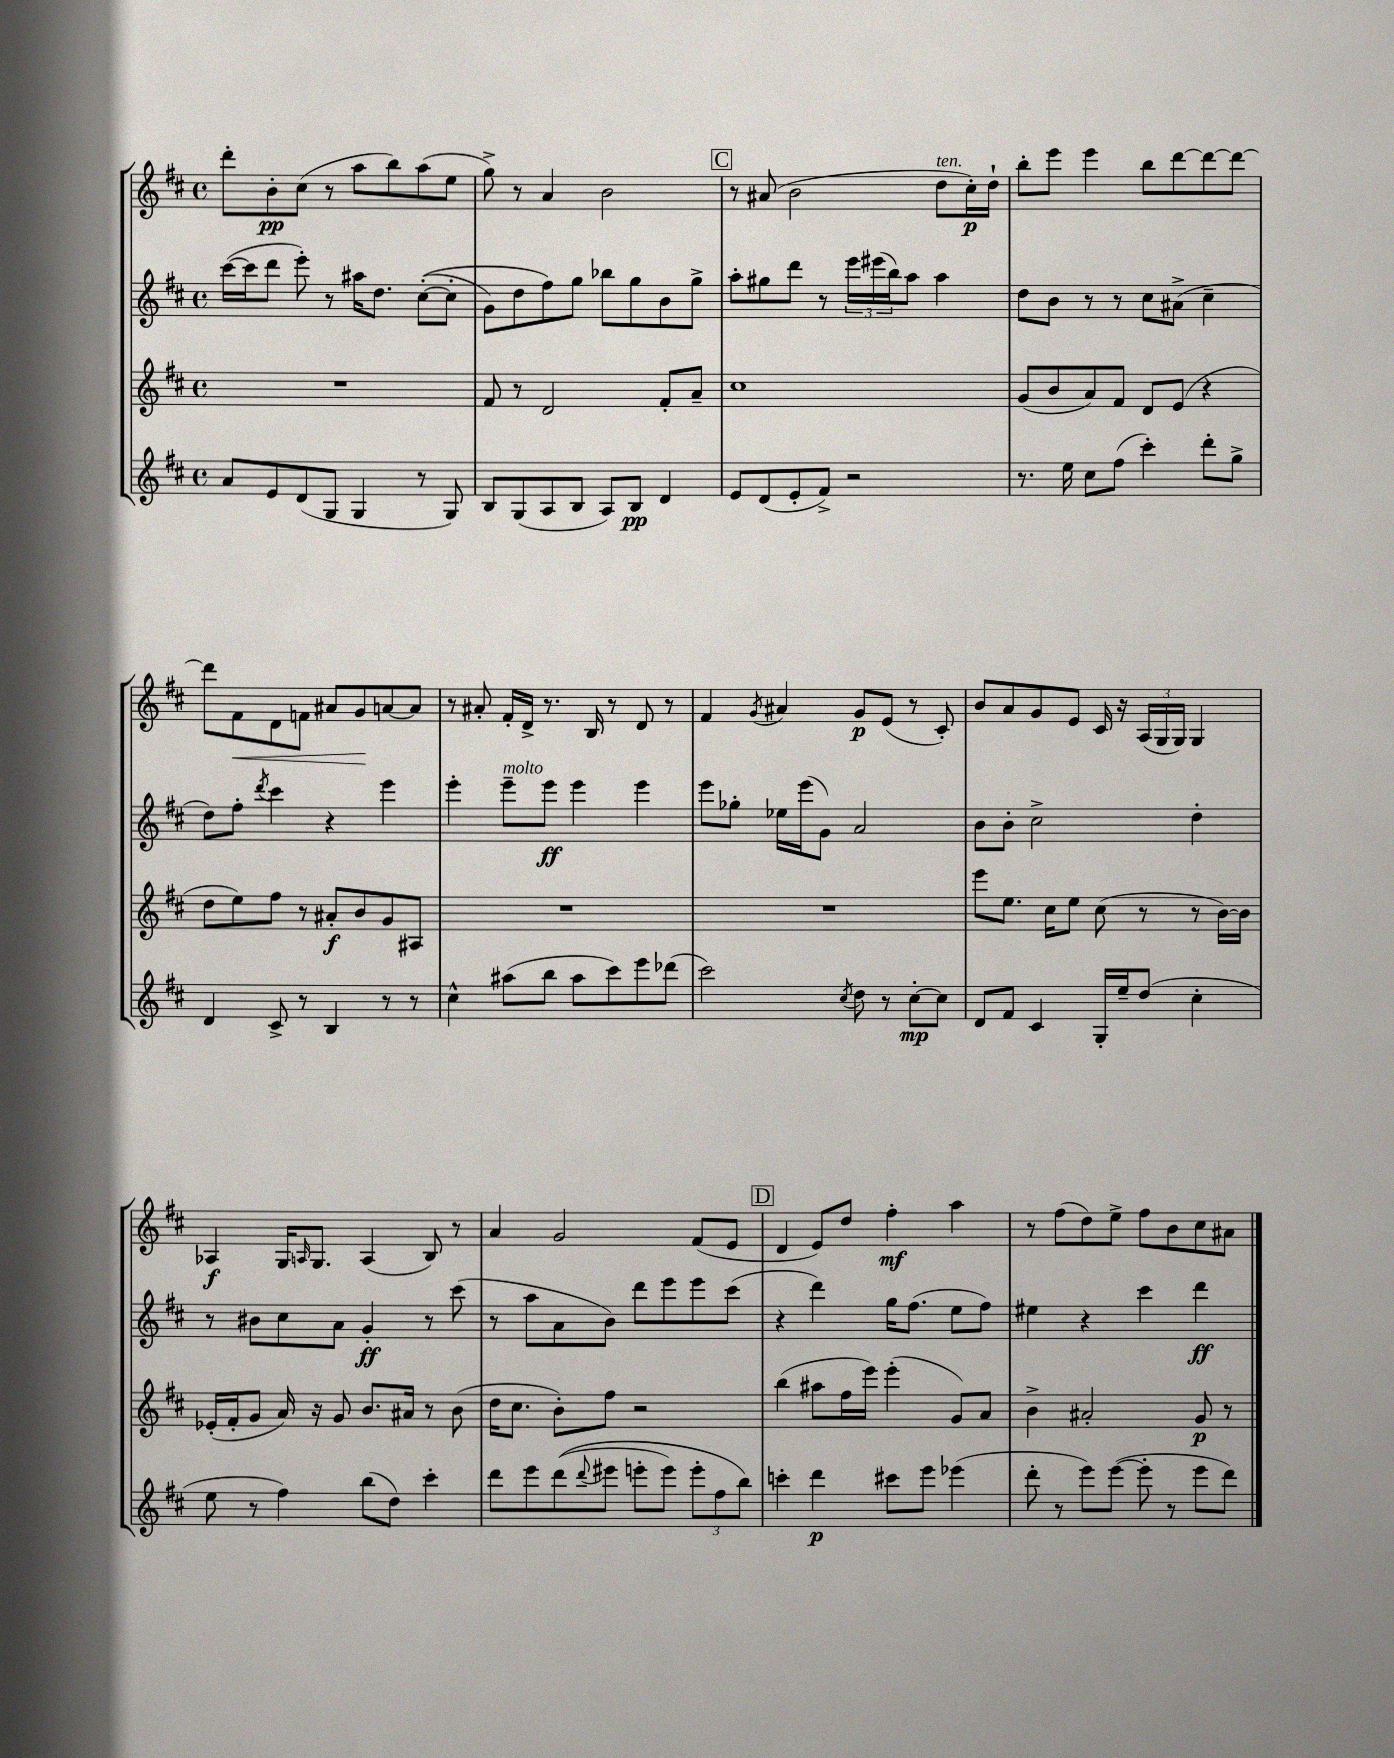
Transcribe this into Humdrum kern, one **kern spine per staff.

**kern	**dynam	**kern	**dynam	**kern	**dynam	**kern	**dynam
*part4	*part4	*part3	*part3	*part2	*part2	*part1	*part1
*staff4	*staff4	*staff3	*staff3	*staff2	*staff2	*staff1	*staff1
*clefG2	*	*clefG2	*	*clefG2	*	*clefG2	*
*k[f#c#]	*	*k[f#c#]	*	*k[f#c#]	*	*k[f#c#]	*
*M4/4	*	*M4/4	*	*M4/4	*	*M4/4	*
*met(c)	*	*met(c)	*	*met(c)	*	*met(c)	*
=90	=90	=90	=90	=90	=90	=90	=90
8a/L	.	1r	.	([16ccc#\LL	.	8ddd'\L	.
.	.	.	.	16ccc#\J]	.	.	.
8e/	.	.	.	8ddd\J	.	8b'\	pp
(8d/	.	.	.	8eee'\)	.	(8cc#\J	.
8G/J	.	.	.	8r	.	8r	.
4G/	.	.	.	16aa#X\KL	.	8aa\L	.
.	.	.	.	8.dd\J	.	.	.
.	.	.	.	.	.	8bb\)	.
8r	.	.	.	(([8cc#'\L	.	(8aa\	.
8G/)	.	.	.	8cc#'\J]	.	8ee\J	.
=91	=91	=91	=91	=91	=91	=91	=91
8B/L	.	8f#/	.	8g\L)	.	8gg^\)	.
(8G/	.	8r	.	8dd\	.	8r	.
8A/	.	2d/	.	8ff#\)	.	4a/	.
8B/J	.	.	.	8gg\J	.	.	.
8A/L)	.	.	.	8bb-X\L	.	2b\	.
8B/J	pp	.	.	8gg\	.	.	.
4d/	.	8f#'/L	.	8b\	.	.	.
.	.	8a~/J	.	8gg^\J	.	.	.
!!LO:REH:place=s1:t=C
=92	=92	=92	=92	=92	=92	=92	=92
8e/L	.	1cc#	.	8aa'\L	.	8r	.
(8d/	.	.	.	8gg#X\	.	(8a#X/	.
8e'/	.	.	.	8ddd\J	.	2b\	.
8f#^/J)	.	.	.	8r	.	.	.
2r	.	.	.	24eee\LL	.	.	.
.	.	.	.	(24eee#X\	.	.	.
.	.	.	.	24bb\J)	.	.	.
.	.	.	.	8aa\J	.	.	.
!	!	!	!	!	!	!LO:TX:a:i:t=ten.	!
.	.	.	.	4aa\	.	8dd\L	.
.	.	.	.	.	.	16cc#'\L)	p
.	.	.	.	.	.	16dd`\JJ	.
=93	=93	=93	=93	=93	=93	=93	=93
8.r	.	(8g/L	.	8dd\L	.	8bb'\L	.
.	.	8b/	.	8b\J	.	8eee\J	.
16ee\	.	.	.	.	.	.	.
8cc#\L	.	8a/)	.	8r	.	4eee\	.
(8ff#\J	.	8f#/J	.	8r	.	.	.
4ccc#'\)	.	8d/L	.	8cc#\L	.	8bb\L	.
.	.	(8e/J	.	(8a#X^\J	.	[8ddd\	.
8ddd'\L	.	4r	.	4cc#~\	.	8ddd\_	.
8gg^\J	.	.	.	.	.	8ddd\J_	.
!!LO:LB:g=z
=94	=94	=94	=94	=94	=94	=94	=94
4d/	.	8dd\L	.	8dd\L)	.	8ddd\L]	.
!	!	!	!	!	!	!	!LO:HP:b
.	.	8ee\)	.	8ff#'\J	.	8f#\	<
.	.	.	.	8qddd/	.	.	.
8c#^/	.	8ff#\J	.	4ccc#\	.	8d\	.
8r	.	8r	.	.	.	8fn\J	.
4B/	.	8a#X'/L	f	4r	.	8a#X/L	.
.	.	8b/	.	.	.	8g/	.
8r	.	8g/	.	4eee\	.	[8an/	[
8r	.	8A#X/J	.	.	.	8a/J]	.
=95	=95	=95	=95	=95	=95	=95	=95
4cc#^^\	.	1r	.	4eee'\	.	8r	.
.	.	.	.	.	.	8a#X'/	.
!	!	!	!	!LO:TX:a:i:t=molto	!	!	!
(8aa#X\L	.	.	.	8eee~\L	.	16f#'/LL	.
.	.	.	.	.	.	16d^/JJ	.
8bb\J	.	.	.	8eee\J	ff	8.r	.
8aa#\L	.	.	.	4eee\	.	.	.
.	.	.	.	.	.	16B/	.
8ccc#\)	.	.	.	.	.	8r	.
8eee\	.	.	.	4eee\	.	8d/	.
(8ddd-X\J	.	.	.	.	.	8r	.
=96	=96	=96	=96	=96	=96	=96	=96
2ccc#\)	.	1r	.	8eee\L	.	4f#/	.
.	.	.	.	8gg-X'\J	.	.	.
.	.	.	.	.	.	8qg/	.
.	.	.	.	16ee-X\LL	.	4a#X/	.
.	.	.	.	(16eee\J	.	.	.
.	.	.	.	8g\J)	.	.	.
8qcc#/	.	.	.	.	.	.	.
8dd\	.	.	.	2a/	.	8g/L	p
8r	.	.	.	.	.	(8e/J	.
[8cc#'\L	mp	.	.	.	.	8r	.
8cc#\J]	.	.	.	.	.	8c#'/)	.
=97	=97	=97	=97	=97	=97	=97	=97
8d/L	.	8eee\L	.	8b\L	.	8b/L	.
8f#/J	.	8.ee\J	.	8b'\J	.	8a/	.
4c#/	.	.	.	2cc#^\	.	8g/	.
.	.	16cc#\KL	.	.	.	.	.
.	.	8ee\J	.	.	.	8e/J	.
16G'/LL	.	(8cc#\	.	.	.	16c#/	.
16ee~/J	.	.	.	.	.	16r	.
(8dd/J	.	8r	.	.	.	(24A/LL	.
.	.	.	.	.	.	24G/	.
.	.	.	.	.	.	24G/JJ)	.
4cc#'\	.	8r	.	4dd'\	.	4G/	.
.	.	[16b\LL)	.	.	.	.	.
.	.	16b\JJ]	.	.	.	.	.
!!LO:LB:g=z
=98	=98	=98	=98	=98	=98	=98	=98
8ee\	.	(16e-X'/LL	.	8r	.	4A-X/	f
.	.	16f#'/J	.	.	.	.	.
8r	.	8g/J	.	8b#X\L	.	.	.
4ff#\)	.	16a/)	.	8cc#\	.	16G/KL	.
.	.	.	.	.	.	16qqAn/	.
.	.	16r	.	.	.	8.G/J	.
.	.	8g/	.	8a\J	.	.	.
(8bb\L	.	8.b/L	.	4g'/	ff	(4A/	.
8dd\J)	.	.	.	.	.	.	.
.	.	16a#X/Jk	.	.	.	.	.
4ccc#'\	.	8r	.	8r	.	8B/)	.
.	.	(8b\	.	(8ccc#\	.	8r	.
=99	=99	=99	=99	=99	=99	=99	=99
8ddd\L	.	16dd\KL	.	8r	.	4a/	.
.	.	8.cc#\J	.	.	.	.	.
8eee\	.	.	.	8aa\L	.	.	.
((8ddd\	.	8b'\L)	.	8a\	.	2g/	.
8qqddd/	.	.	.	.	.	.	.
8eee#X\J	.	8ff#\J	.	8b\J)	.	.	.
8eeen'\L	.	2r	.	8ddd\L	.	.	.
8eee\J)	.	.	.	8eee\	.	.	.
12eee'\L	.	.	.	8eee\	.	(8f#/L	.
12ff#\	.	.	.	.	.	.	.
.	.	.	.	(8ccc#\J	.	8e/J	.
12bb\J)	.	.	.	.	.	.	.
!!LO:REH:place=s1:t=D
=100	=100	=100	=100	=100	=100	=100	=100
4cccn'\	.	(4bb\	.	4r	.	4d/	.
4ddd\	p	8aa#X\L	.	4ddd\)	.	8e/L)	.
.	.	16ff#\L	.	.	.	8dd/J	.
.	.	16eee\JJ)	.	.	.	.	.
8ccc#X\L	.	(4eee'\	.	16gg\KL	.	4ff#'\	mf
.	.	.	.	(8.ff#\J	.	.	.
8eee\J	.	.	.	.	.	.	.
(4eee-X\	.	8g/L)	.	8ee\L	.	4aa\	.
.	.	8a/J	.	8ff#\J)	.	.	.
=101	=101	=101	=101	=101	=101	=101	=101
8ddd'\	.	4b^\	.	4ee#X\	.	8r	.
8r	.	.	.	.	.	(8ff#\L	.
8eee\L)	.	2a#X'/	.	4r	.	8dd\)	.
([8eee\J	.	.	.	.	.	8ee^\J	.
8eee'\]	.	.	.	4ccc#\	.	8ff#\L	.
8r	.	.	.	.	.	8b\	.
8eee\L	.	8g/	p	4ddd\	ff	8cc#\	.
8ddd\J)	.	8r	.	.	.	8a#X\J	.
==	==	==	==	==	==	==	==
*-	*-	*-	*-	*-	*-	*-	*-
